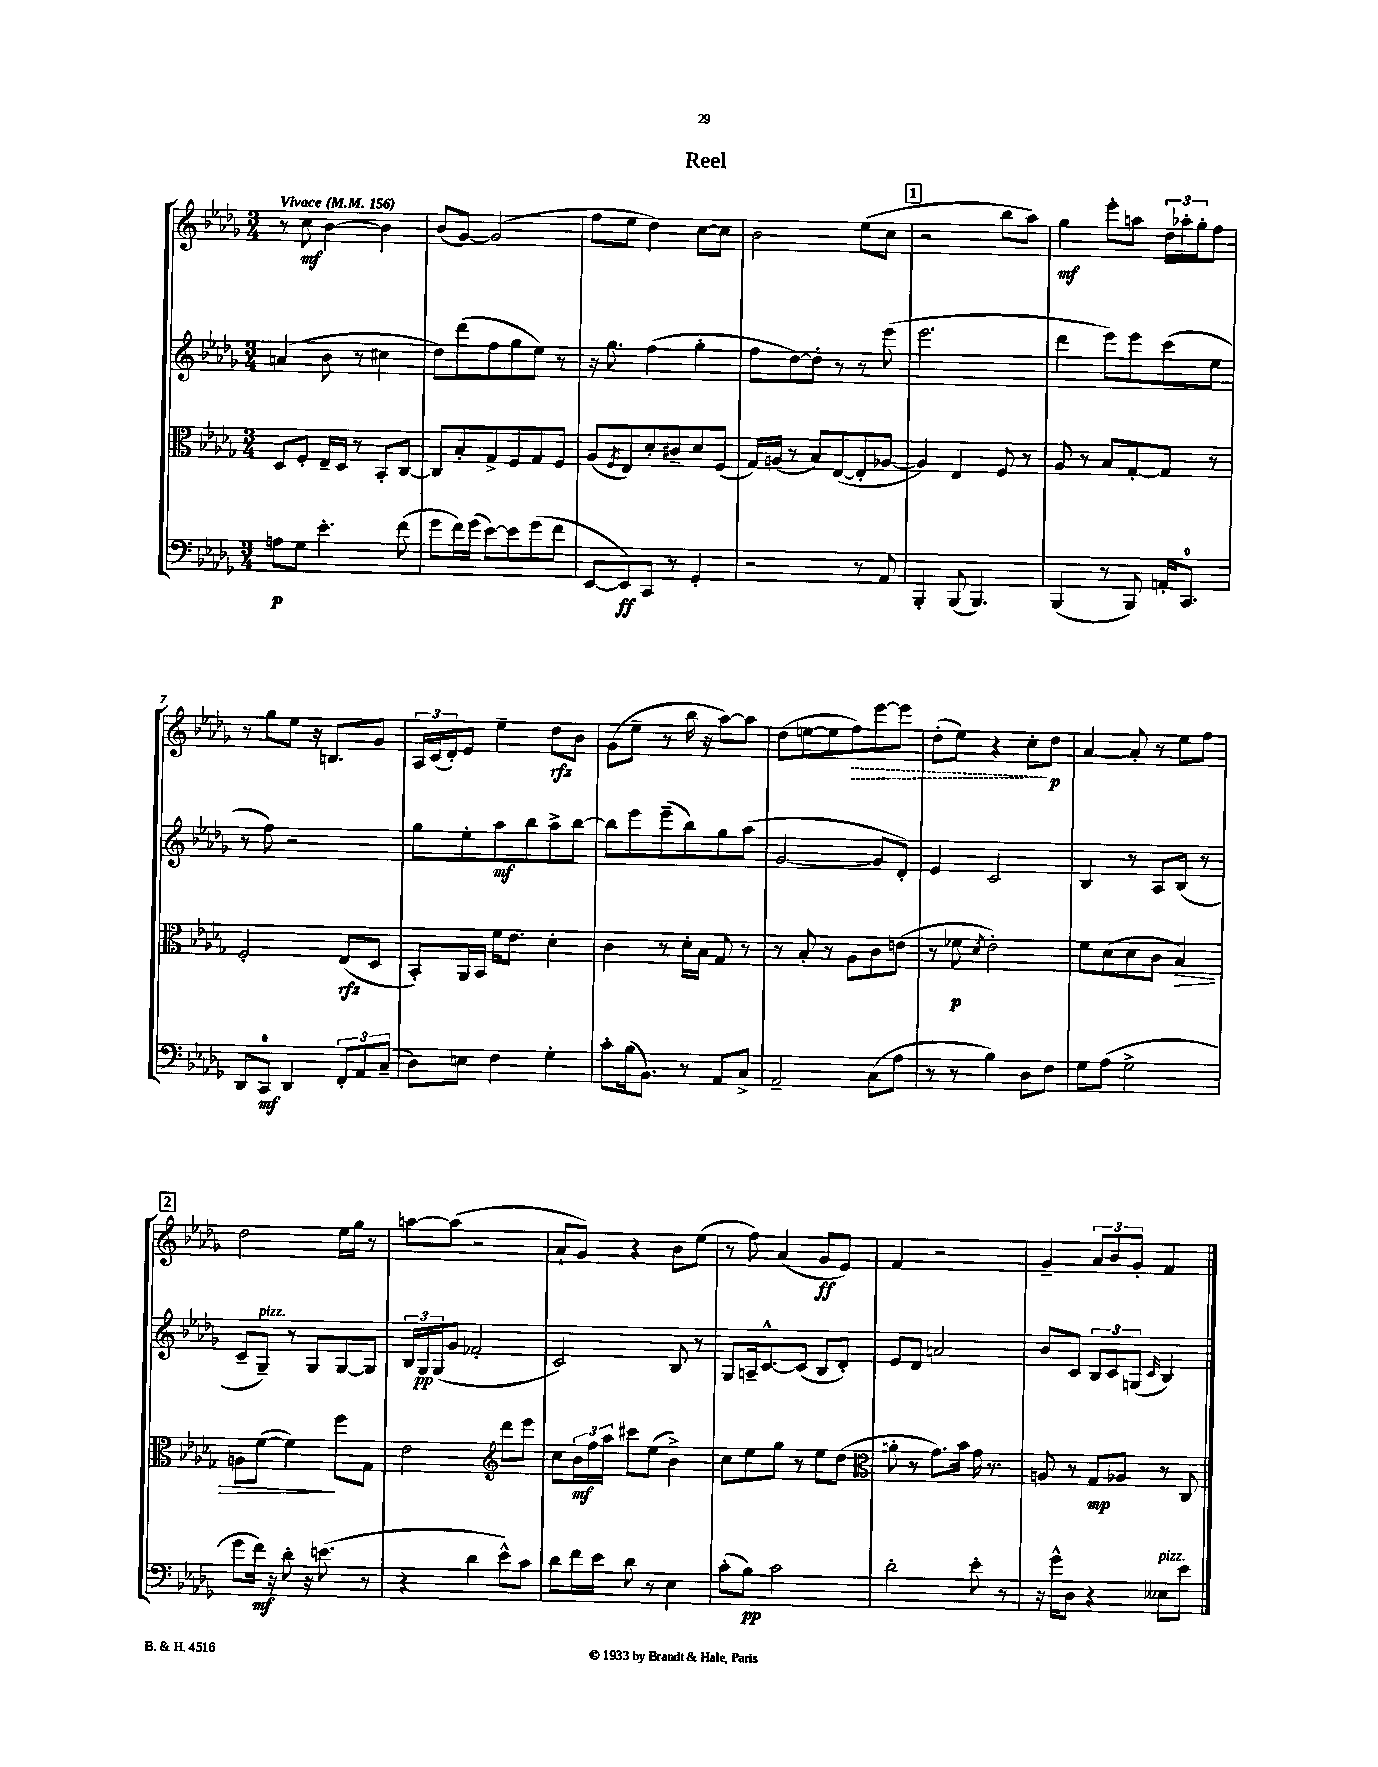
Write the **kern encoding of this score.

**kern	**kern	**kern	**kern
*staff4	*staff3	*staff2	*staff1
*clefF4	*clefC3	*clefG2	*clefG2
*k[b-e-a-d-g-]	*k[b-e-a-d-g-]	*k[b-e-a-d-g-]	*k[b-e-a-d-g-]
*M3/4	*M3/4	*M3/4	*M3/4
*MM156	*MM156	*MM156	*MM156
8A	8D-	(4a	8r
8G-	8F'	.	8cc
4.e-'	16E-~	8b-	[4b-
.	16D-	.	.
.	8r	8r	.
.	8BB-'	4cc#	4b-]
(8f	[8C	.	.
=	=	=	=
8g-	8C]	8dd-)	(8b-
16f)	8B-'	(8ddd-	[8g-)
(16g-	.	.	.
[8e-)	8G-^	8ff	(2g-]
8e-]	8F	8gg-	.
(8g-	8G-	8ee-)	.
8f	8F	8r	.
=	=	=	=
[8EE-	(8A-	16r	8ff
.	.	8.gg-	.
.	8qF	.	.
8EE-])	8E-)	.	8ee-
8CC	8d-'	(4ff	4dd-)
8r	8c#~	.	.
4GG-'	8d-	4gg-'	[8cc
.	(8F	.	8cc]
=	=	=	=
2r	16G-)	8ff	2b-
.	(16A	.	.
.	8r	[8dd-)	.
.	8B-)	8dd-']	.
.	([8E-	8r	.
8r	8E-']	8r	(8ee-
8AA-	[8A-	(8eee-	8cc
=	=	=	=
4BBB-'	4A-])	2.eee-	2r
(8BBB-	4E-	.	.
4.BBB-)	.	.	.
.	8F	.	8bb-
.	8r	.	8aa-)
=	=	=	=
(4BBB-	8A-	4ddd-	4gg-
.	8r	.	.
8r	8B-	8eee-)	8eee-'
8BBB-)	[8G-'	8eee-	8aa
16AA'	8G-]	(8ccc	24dd-
.	.	.	24aa-'
8.CC	.	.	.
.	.	.	24gg-'
.	8r	8ee-	8ff
=	=	=	=
8DD-	2F'	8r	8r
8CC	.	8ff)	8gg-
4DD-	.	2r	8ee-
.	.	.	16r
.	.	.	8.B
12FF'	(8E-	.	.
12AA-	.	.	.
.	8D-	.	8g-
(12C~	.	.	.
=	=	=	=
8D-)	8BB-')	8gg-	24A-
.	.	.	(24c
.	.	.	24d-')
8E	16AA-	8ee-'	8e-
.	16BB-	.	.
4F	16f	8aa-	4ee-~
.	8.e-	.	.
.	.	8bb-	.
4G-'	4d-'	8aa-^	8dd-
.	.	[8bb-	8b-
=	=	=	=
8c'	4c	8bb-]	(8g-
(16B-	.	8eee-	8ee-~
8.BB-)	.	.	.
.	8r	(8eee-~	8r
8r	16d-'	8bb-)	16bb-
.	16B-	.	16r
8AA-	8G-	8gg-	[8aa-)
8C^	8r	(8aa-	8aa-]
=	=	=	=
2AA-~	8r	[2g-	(8dd-
.	8B-'	.	[8ee
.	8r	.	8ee]
.	8A-	.	8ff)
(8C	8c	8g-]	[8eee-
8A-	(8e	8d-')	8eee-]
=	=	=	=
8r	8r	4e-	(8dd-'
8r	8f-	.	8ee-)
.	8qd-	.	.
4B-)	2e-')	2c	4r
8D-	.	.	8cc'
8F	.	.	8dd-
=	=	=	=
8G-	8f	4B-	[4a-
(8A-	(8d-	.	.
2G-^	8d-	8r	8a-']
.	8c	8A-	8r
.	4B-)	(8B-	8ee-
.	.	8r	8ff
=	=	=	=
8g-	8A	8c~	2dd-
16f)	([8f	8G-~)	.
16r	.	.	.
8d-'	4f])	8r	.
16r	.	8G-	.
(8.e	.	.	.
.	8ff	[8G-	16ee-
.	.	.	16gg-
8r	8G-	8G-]	8r
=	=	=	=
4r	2e-	24B-	[8aa
.	.	24G-	.
.	.	(24G-	.
.	.	8g-	(8aa]
4d-	.	2f-'	2r
*	*clefG2	*	*
8e-^^)	8ddd-	.	.
8c	8eee-	.	.
=	=	=	=
8d-	8cc	2c)	8a-`
16f	24b-	.	8g-)
.	24ff	.	.
16e-	.	.	.
.	24aa-	.	.
8d-	8ccc#	.	4r
8r	(8ee-	.	.
4E-	4b-^)	8B-	8b-
.	.	8r	(8ee-
=	=	=	=
(8c'	8cc	8G-	8r
8B-)	8ee-	16A~	8ff)
.	.	[8.c^^	.
2c	8gg-	.	(4a-
.	8r	(8c]	.
.	8ee-	8B-	8g-
.	(8dd-	8d-')	8e-)
=	=	=	=
*	*clefC3	*	*
2d-'	8a'	8e-	4f
.	8r	8d-	.
.	8.g-)	2a	2r
.	16b-	.	.
8e-'	16g-	.	.
.	8.r	.	.
8r	.	.	.
=	=	=	=
16r	8A	8b-	4g-~
16g-^^	.	.	.
8D-	8r	8c	.
4r	8G-	12B-	12a-
.	.	12c	12b-
.	8A-	.	.
.	.	(12G	12g-'
.	.	16qqc	.
8E--	8r	4B-)	4f
8e-	8C	.	.
==	==	==	==
*-	*-	*-	*-
